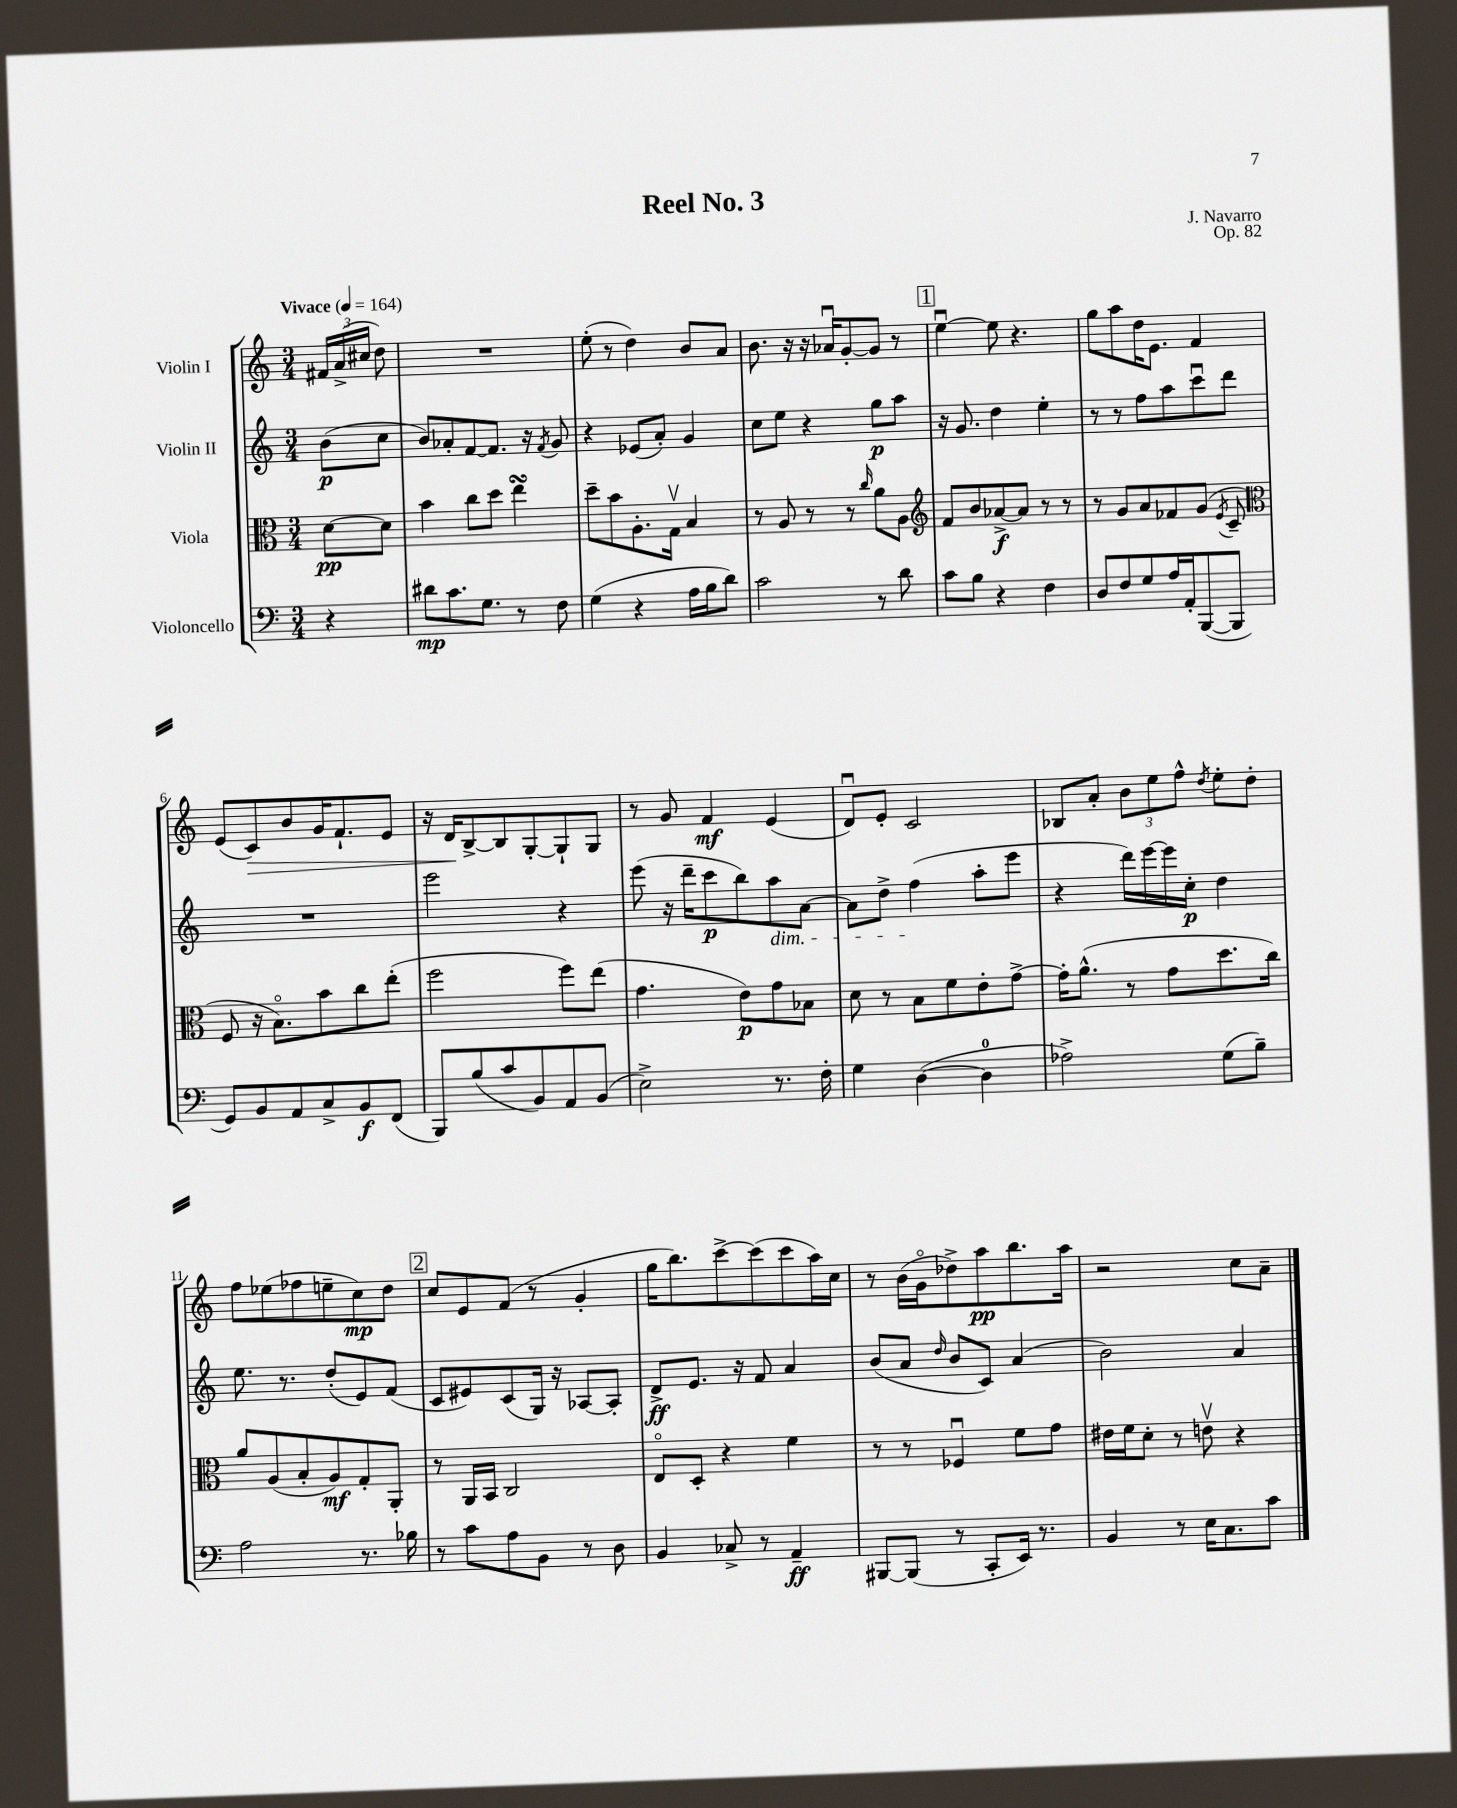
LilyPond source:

\header { title = "Reel No. 3" composer = "J. Navarro" opus = "Op. 82" }
<<
\new StaffGroup <<
\new Staff = "s0" \with { instrumentName = "Violin I" } {
    \clef treble \key c \major \numericTimeSignature \time 3/4 \partial 4 \tempo "Vivace" 4 = 164
    \autoBeamOff \tuplet 3/2 { fis'16[ a'16->( cis''16] } d''8) |
    R2. |
    e''8-.( r8 d''4) b'8[ a'8] |
    b'8. r16 r16 aes'16[\downbow g'8~-. g'8] r8 |
    \mark \markup { \box "1" } e''4~\downbow e''8 r4. |
    g''8[ a''8 d''16 e'8.] f'4 |
    e'8[( c'8\>) b'8 g'16 f'8.-! e'8] |
    r16 d'16[\! b8~-> b8 g8~-. g8-! g8] |
    r8 g'8 f'4\mf e'4( |
    d'8[\downbow) e'8]-. c'2 |
    bes8[ a'8]-. \tuplet 3/2 { b'8[ e''8 f''8]-^ } \acciaccatura { d''8 } e''8[-. d''8]-. |
    f''8[ ees''8( fes''8 e''8-- c''8\mp) d''8] |
    \mark \markup { \box "2" } c''8[ e'8 f'8]( r8 g'4-. |
    g''16[ b''8.) c'''8~-> c'''8( c'''8 a''16) c''16] |
    r8 b'16[( g'16\flageolet des''8->) a''8\pp b''8. a''16] |
    r2 c''8[ a'8]-- \bar "|." |
}
\new Staff = "s1" \with { instrumentName = "Violin II" } {
    \clef treble \key c \major \numericTimeSignature \time 3/4 \partial 4
    \autoBeamOff b'8[\p( c''8] |
    b'8[) aes'8-. f'8~ f'8.] r16 \acciaccatura { f'8 } g'8 |
    r4 ees'8[( a'8]-.) g'4 |
    c''8[ e''8] r4 g''8[\p a''8] |
    \mark \markup { \box "1" } r16 g'8. d''4 e''4-. |
    r8 r8 f''8[ a''8 c'''8\downbow d'''8] |
    R2. |
    e'''2 r4 |
    e'''8( r16 d'''16[-- c'''8\p b''8) a''8\dim a'8]~ |
    a'8[ d''8]-> f''4\!( a''8[-. e'''8] |
    r4 d'''16[) e'''16~ e'''16 c''16]-.\p d''4 |
    e''8. r8. d''8[-.( e'8) f'8]( |
    \mark \markup { \box "2" } c'8[ eis'8) c'8( g16]) r16 aes8[~ aes8]-. |
    d'8[->\ff e'8.] r16 f'8 a'4 |
    b'8[( a'8] \grace { d''16 } b'8[ c'8]) a'4( |
    b'2) a'4 \bar "|." |
}
\new Staff = "s2" \with { instrumentName = "Viola" } {
    \clef alto \key c \major \numericTimeSignature \time 3/4 \partial 4
    \autoBeamOff d'8[~\pp d'8] |
    b'4 c''8[ d''8] e''4\turn |
    d''8[-- b'8 a8.-. g16]\upbow b4 |
    r8 a8 r8 r8 \grace { c''16 } a'8[ a8] |
    \mark \markup { \box "1" } \clef treble f'8[ b'8 aes'8~->\f aes'8] r8 r8 |
    r8 g'8[ a'8 fes'8 g'8]( \acciaccatura { e'8 } c'8-- |
    \clef alto f8 r16 b8.[\flageolet) b'8 c''8 e''8]-.( |
    f''2 f''8[) e''8]( |
    g'4. e'8[\p) g'8 bes8] |
    d'8 r8 b8[ f'8 e'8-. g'8]~-> |
    g'16[-. a'8.]-^( r8 g'8[ d''8. c''16]) |
    a'8[ a8( b8-. a8\mf) g8-. a,8]-. |
    \mark \markup { \box "2" } r8 a,16[ b,16] c2 |
    e8[\flageolet d8]-. r4 f'4 |
    r8 r8 fes4\downbow f'8[ g'8] |
    eis'16[ f'16 d'8]-. r8 e'8\upbow r4 \bar "|." |
}
\new Staff = "s3" \with { instrumentName = "Violoncello" } {
    \clef bass \key c \major \numericTimeSignature \time 3/4 \partial 4
    \autoBeamOff r4 |
    dis'8[\mp c'8. g8.] r8 f8 |
    g4( r4 a16[ b16 d'8]) |
    c'2 r8 d'8 |
    \mark \markup { \box "1" } c'8[ b8] r4 f4 |
    d8[ f8 g8 a16 a,16-. b,,8~( b,,8] |
    g,8[) b,8 a,8 c8-> b,8\f f,8]( |
    b,,8[) b8( c'8 b,8) a,8 b,8]( |
    e2->) r8. f16-. |
    g4 d4~( d4-0 |
    aes2->) g8[( b8]--) |
    a2 r8. bes16 |
    \mark \markup { \box "2" } r8 c'8[ a8 b,8] r8 d8 |
    b,4 ces8-> r8 a,4--\ff |
    bis,,8[~ bis,,8]( r8 c,8[-. e,16]) r8. |
    b,4 r8 e16[ c8. c'8] \bar "|." |
}
>>
>>
